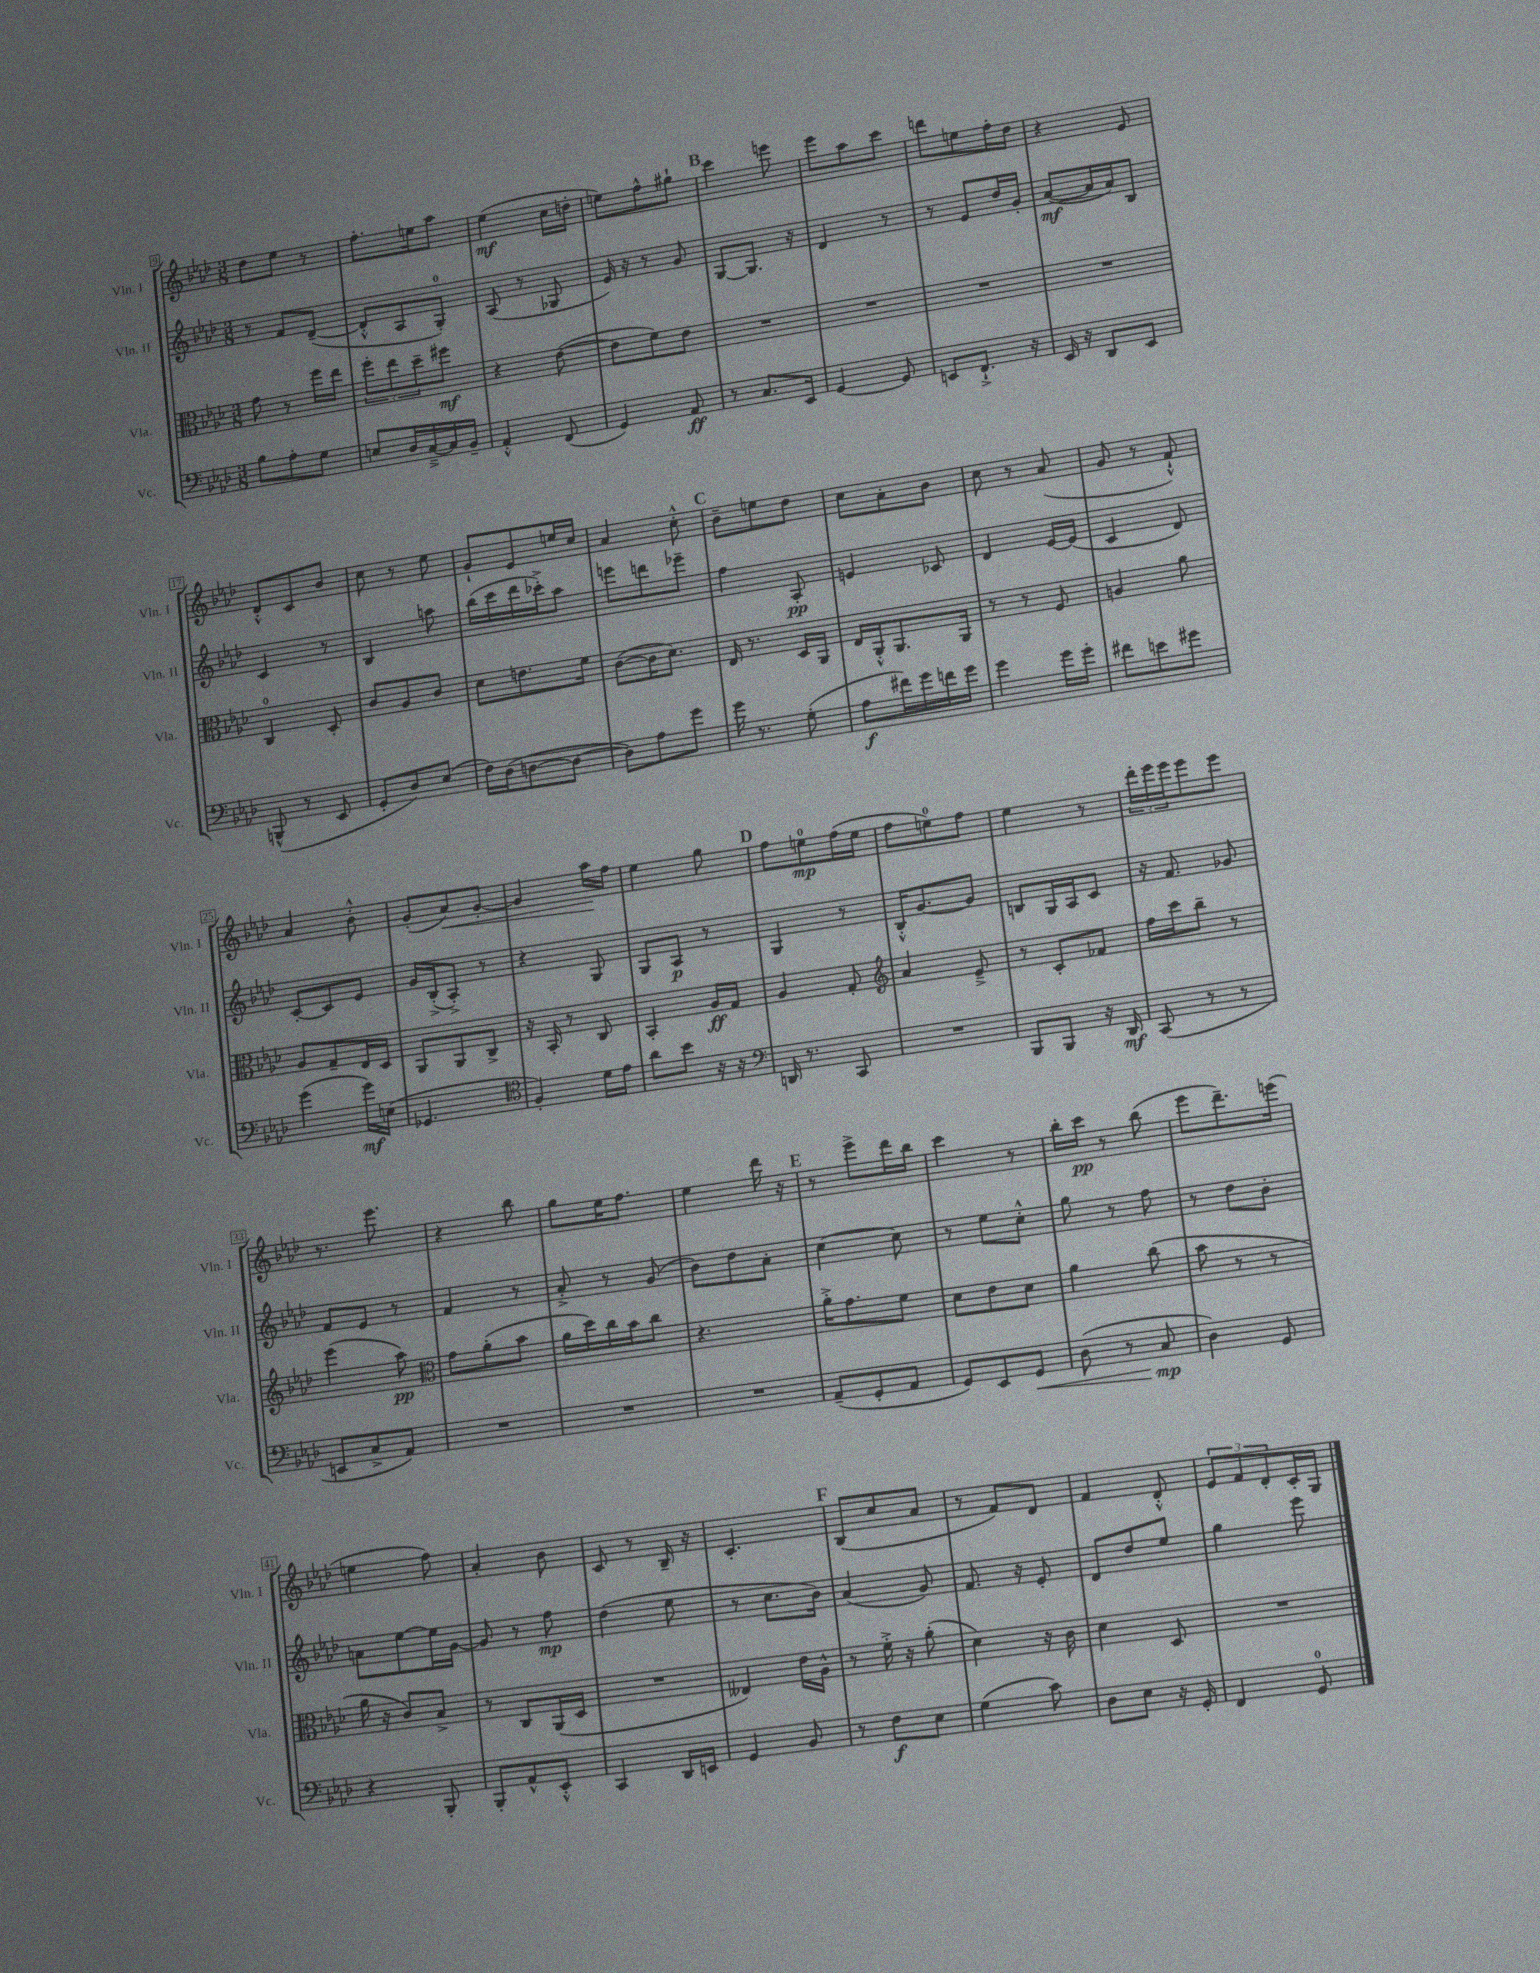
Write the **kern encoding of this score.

**kern	**kern	**kern	**kern
*staff4	*staff3	*staff2	*staff1
*clefF4	*clefC3	*clefG2	*clefG2
*k[b-e-a-d-]	*k[b-e-a-d-]	*k[b-e-a-d-]	*k[b-e-a-d-]
*M3/8	*M3/8	*M3/8	*M3/8
8B-	8g	8r	8dd-
8A-'	8r	8f	8ee-
8G	16ff	([8d-~	8r
.	16ee-	.	.
=	=	=	=
8E	12ff'	8d-'^^]	8.ff'
.	12ee-	.	.
16D-	.	8A-	.
.	12dd-~	.	.
[16C~^	.	.	16ee
16C]	8ff#	8G')	8aa-
16BB-~	.	.	.
=	=	=	=
4AA-'^^	4r	(8A-	(4ee-
.	.	8r	.
(8FF	([8e-	8G-	16cc
.	.	.	16dd'
=	=	=	=
4GG)	8e-]	16e-)	8ee)
.	.	16r	.
.	8f)	8r	8ff^^
8AA-	8e-	8g	8gg#`
=	=	=	=
8r	4.r	[8G	4ccc
8.C	.	8.G]	.
.	.	.	8eee
16EE-	.	16r	.
=	=	=	=
[4GG	4.r	4d-	8eee-
.	.	.	8aa-
8GG]	.	8r	8ccc
=	=	=	=
8EE	4.r	8r	8ddd
8.FF`^	.	8e-	8ee
.	.	16dd-	16ff'
16r	.	16g'	16dd-
=	=	=	=
16EE-	4.r	([8a-	4r
16r	.	.	.
8DD-	.	16a-]	.
.	.	16a-)	.
8EE-	.	8B-	8e-
=	=	=	=
(8BBB^^	4C	4c	8d-'^^
8r	.	.	8c
8EE-	8D-'	8r	8b-
=	=	=	=
8GG'	8c	4B-	8cc
8D-)	8A-	.	8r
(8E-	8c	8aa	8ee-
=	=	=	=
16F)	8d-	(16bb-	8g`
(16D-	.	16ccc	.
[8D	8.e	16ddd-	8e-
.	.	16ccc-'^)	.
8D_	.	8aa-	16ee
.	16f	.	16cc
=	=	=	=
8D])	([8c	8eee	4a-
8A-	16c]	8ddd	.
.	8.d-)	.	.
8g	.	8eee-~	8cc'^^
=	=	=	=
16g	16E-	4ff	8b-~
8.r	8.r	.	.
.	.	.	8ee
(8G'	16D-	8A-'	8dd-
.	16AA-	.	.
=	=	=	=
8A-	16E-	4e	8cc
.	16AA-'^^	.	.
16f#)	8.AA-	.	8a-'
16g	.	.	.
16f	.	8c-	8b-
16g	16AA-	.	.
=	=	=	=
4g	8r	4d-	8cc
.	8r	.	8r
16g	8F	[16e-	(8a-
16g'	.	(16e-]	.
=	=	=	=
8f#	4A	4c	8g
8e	.	.	8r
8g#	8a-	8d-)	8f`^^)
=	=	=	=
(4g	8A-	[8c'	4a-
.	8G~	8c]	.
16g)	16E-	8e-	8b-'^^
(16E	16D-	.	.
=	=	=	=
4.GG-	8AA-	16g	(8g'
.	.	(16B-'^	.
.	8AA-	8A-'^)	8a-)
.	8C^	8r	[8g'
=	=	=	=
*clefC4	*	*	*
4F')	16r	4r	4g]
.	16BB-'	.	.
.	8r	.	.
16d-	8C	8G	16aa-
16e-	.	.	16ff
=	=	=	=
8a-	4BB-'	8G	4ee-
8b-	.	8A-	.
16r	16A-	8r	8gg
16r	16G	.	.
=	=	=	=
*clefF4	*	*	*
16DD	4A-	4G	8ff
8.r	.	.	.
.	.	.	8ee
8CC	8G'	8r	(16ff
.	.	.	16ee
=	=	=	=
*	*clefG2	*	*
4.r	4a-	16B-'^^	8ff
.	.	[8.g	.
.	.	.	8ee)
.	8e-~^	8g]	8ff
=	=	=	=
8BBB-	8r	8B	4ee-
8BBB-	8c'	16G	.
.	.	16A-	.
16r	8f-	8c	8r
16DD-	.	.	.
=	=	=	=
(8CC	16ff	16r	24ddd-'
.	.	.	24eee-
.	16ccc	8.f	.
.	.	.	24eee-
8r	8bb-~	.	8eee-
8r	8r	8g-	8eee-
=	=	=	=
8EE	(4eee-	8f	8.r
8C^	.	8e-	.
.	.	.	8.eee-
8AA-)	8aa-)	8r	.
=	=	=	=
*	*clefC3	*	*
4.r	8g	4f	4r
.	(8a-'	.	.
.	8b-	8r	8bb-
=	=	=	=
4.r	16a-	8a-'^	8gg
.	16dd-)	.	.
.	16cc	8r	16ee-
.	16b-	.	8.ff
.	8cc	(8g	.
=	=	=	=
4.r	4.r	8b-)	4ee-
.	.	8dd-	.
.	.	8a-'	16ddd-
.	.	.	16r
=	=	=	=
(8AA-~	16a-'^	[4cc	8r
.	8.g	.	.
8GG'	.	.	8eee-^
8AA-	8f	8cc]	16ddd-
.	.	.	16bb-
=	=	=	=
8GG)	8d-	8r	4ccc
8EE-	8e-	8ee-	.
8GG	8d-	8cc'^^	8r
=	=	=	=
(8D-	4a-	8gg	16bb-'
.	.	.	16ccc
8r	.	8r	8r
8C	(8cc	8ff	(8bb-
=	=	=	=
4D-)	8b-	8r	8eee-
.	8r	8dd-	8.ddd-~)
8GG	8r	8b-'	.
.	.	.	(16eee
=	=	=	=
4r	16a-	8a	4ee
.	16r	.	.
.	8c)	[8ee-	.
8BBB-'	8B-^	16ee-]	8ff)
.	.	[16g	.
=	=	=	=
8BBB-'	8r	8g]	4a-'
8AA-^^	8C	8r	.
8EE-'^^	(16AA-	8ff	8b-
.	16D-	.	.
=	=	=	=
4CC	4.r	(4dd-	8c
.	.	.	8r
16DD-	.	8ee-	16B-~
16EE	.	.	16r
=	=	=	=
4GG	4E--)	8r	4.c'
.	.	8.cc	.
8BB-	16e-	.	.
.	16A-^^	16b-)	.
=	=	=	=
8r	8r	(4a-	(8B-
8F	16f'^	.	8cc
.	16r	.	.
8E-	(8a-'	8g)	8a-
=	=	=	=
(4G	4d-)	8.f	8r
.	.	.	8f)
.	.	16r	.
8c)	16r	8e-'	8d-
.	16c	.	.
=	=	=	=
8D-	4d-	8d-	4f
8E-	.	8dd-	.
16r	8D-	8ee-	8d-'^^
16GG'	.	.	.
=	=	=	=
4FF	4.r	4gg	12e-
.	.	.	12f
.	.	.	12d-'
8GG	.	8eee-	16c'
.	.	.	16G
==	==	==	==
*-	*-	*-	*-
